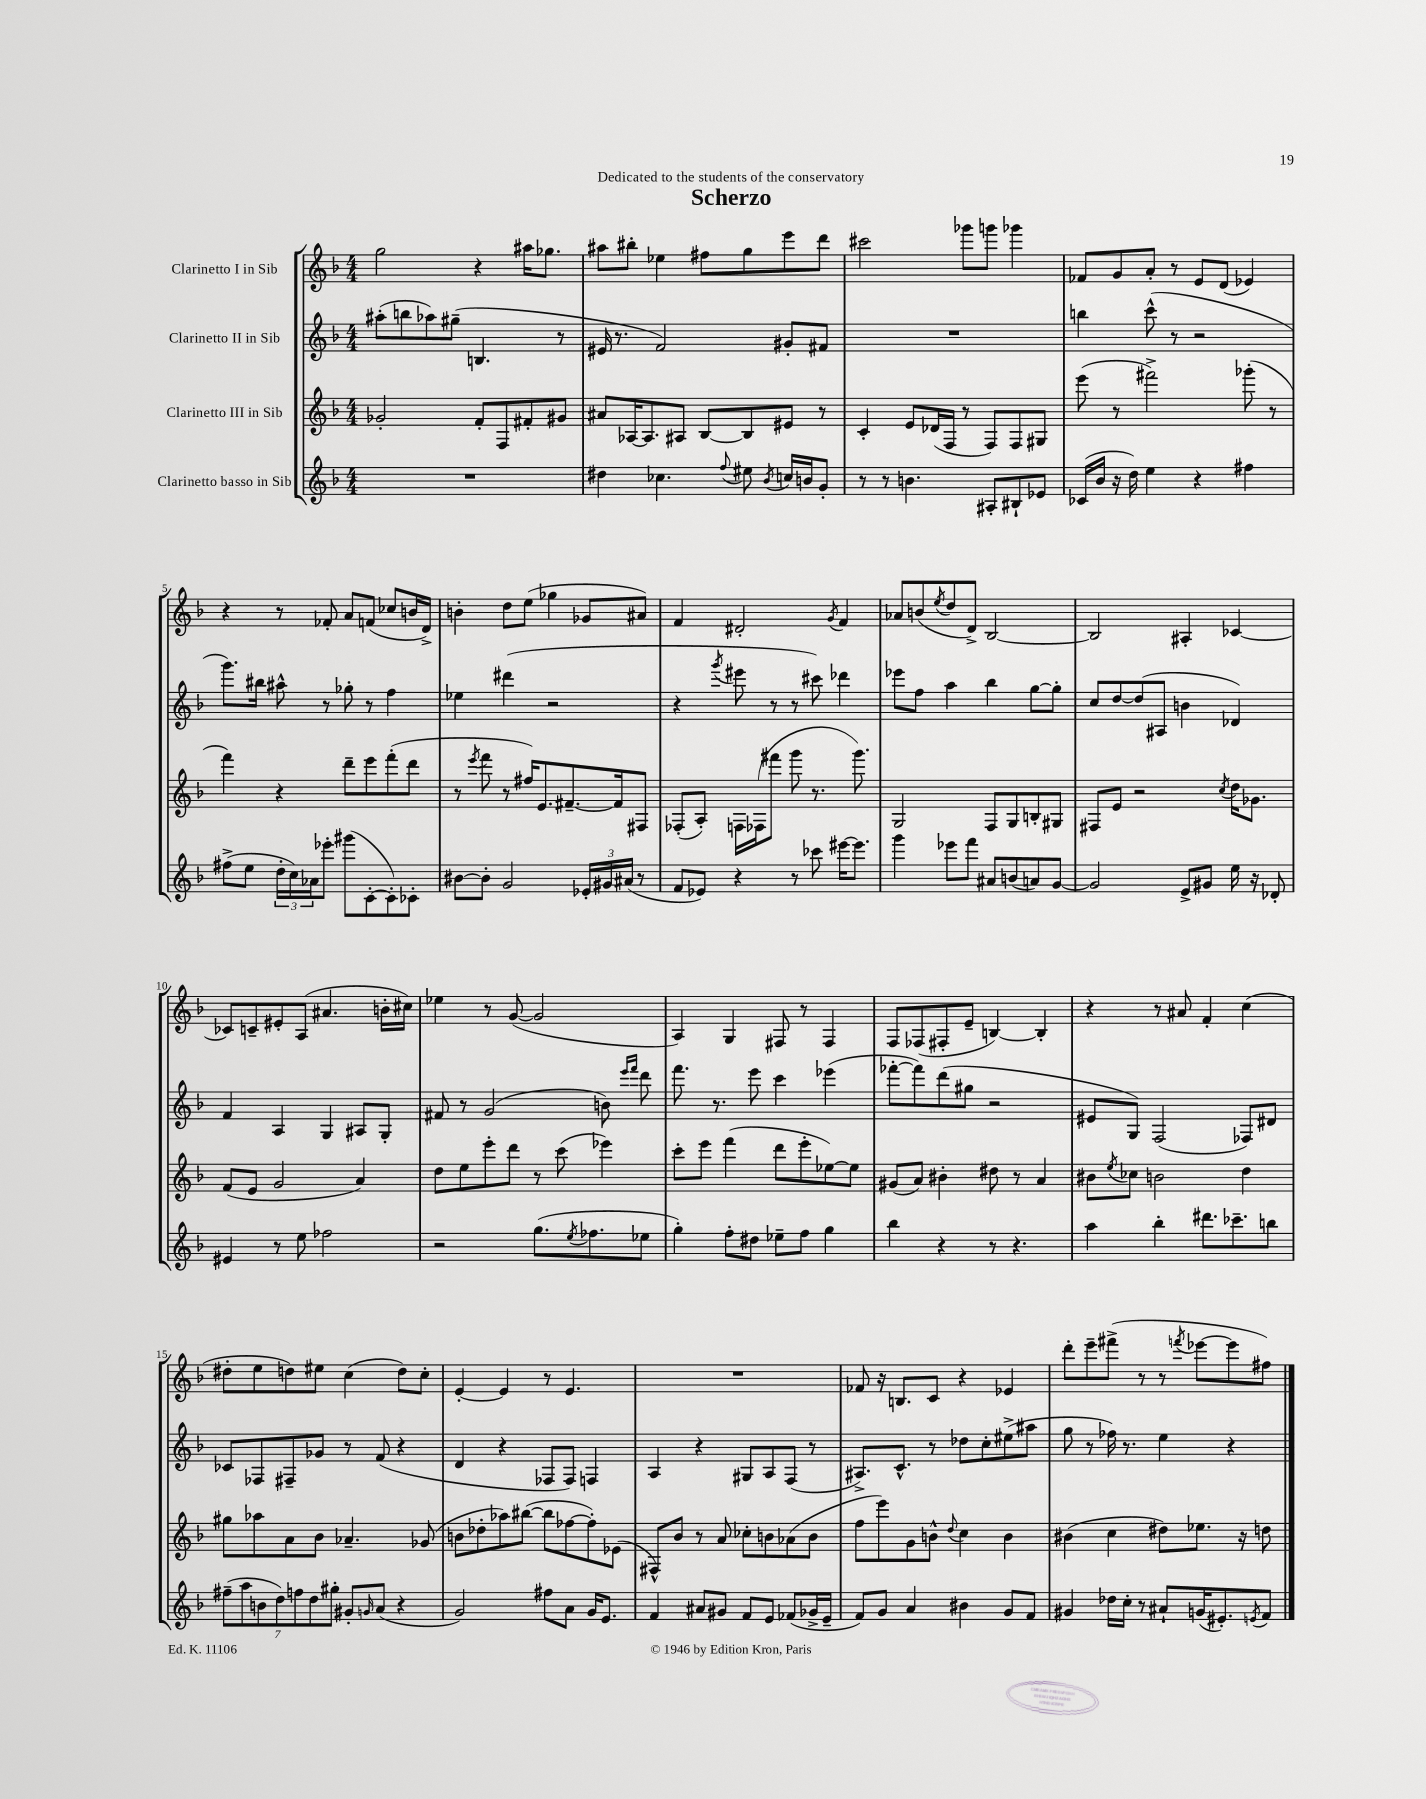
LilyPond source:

\header { title = "Scherzo" dedication = "Dedicated to the students of the conservatory" }
<<
\new StaffGroup <<
\new Staff = "s0" \with { instrumentName = "Clarinetto I in Sib" } {
    \clef treble \key f \major \numericTimeSignature \time 4/4
    g''2 r4 ais''16 ges''8. |
    ais''8 bis''8-. ees''4 fis''8 g''8 e'''8 d'''8 |
    cis'''2 ges'''8 g'''8 ges'''4 |
    fes'8 g'8 a'8-. r8 e'8 d'8( ees'4) |
    r4 r8 fes'8-. a'8 f'8( ces''8 b'16 d'16->) |
    b'4-. d''8 e''8( ges''4 ges'8 ais'8) |
    f'4 dis'2-. \acciaccatura { g'8 } f'4 |
    aes'8 b'8( \acciaccatura { e''8 } d''8 d'8->) bes2~ |
    bes2 ais4-. ces'4~ |
    ces'8 c'8-- eis'8-. a8( ais'4. b'16-. cis''16) |
    ees''4 r8 g'8~( g'2 |
    a4) g4 fis8 r8 fis4 |
    f8 fes8( fis8-. e'8-- b4~) b4-. |
    r4 r8 ais'8 f'4-. c''4( |
    dis''8-. e''8 d''8) eis''8 c''4( d''8) c''8-. |
    e'4~-. e'4 r8 e'4. |
    R1 |
    fes'8 r16 b8. c'8 r4 ees'4 |
    d'''8-. e'''8-- fis'''8->( r8 r8 \acciaccatura { f'''8 } ees'''8~ ees'''8 fis''8) \bar "|." |
}
\new Staff = "s1" \with { instrumentName = "Clarinetto II in Sib" } {
    \clef treble \key f \major \numericTimeSignature \time 4/4
    ais''8-.( b''8 aes''8) gis''8--( b4. r8 |
    eis'16 r8. f'2) gis'8-. fis'8 |
    R1 |
    b''4 c'''8-^( r8 r2 |
    g'''8.) bis''16 ais''8-^ r8 ges''8-. r8 f''4 |
    ees''4 dis'''4( r2 |
    r4 \acciaccatura { g'''8 } eis'''8 r8 r8 cis'''8) des'''4 |
    ees'''8 f''8 a''4 bes''4 g''8~ g''8-. |
    c''8 d''8~ d''8( ais8 b'4 des'4) |
    f'4 a4 g4 ais8 g8-. |
    fis'8 r8 g'2( b'8) \grace { e'''16 f'''16 } d'''8 |
    f'''8. r8. e'''8 c'''4 ees'''4( |
    fes'''8~-. fes'''8) d'''8( gis''8 r2 |
    eis'8 g8) f2( fes8) dis'8 |
    ces'8 fes8 fis8-- ges'8 r8 f'8( r4 |
    d'4 r4 fes8 fes8) f4 |
    a4 r4 gis8 a8 f8( r8 |
    ais8.->) c'8.-^ r8 des''8 c''8-. eis''8->( ais''8 |
    g''8 r8 fes''16) r8. e''4 r4 \bar "|." |
}
\new Staff = "s2" \with { instrumentName = "Clarinetto III in Sib" } {
    \clef treble \key f \major \numericTimeSignature \time 4/4
    ges'2-. f'8-. f8 fis'8-. gis'8 |
    ais'8 aes16~ aes8. ais8 bes8~ bes8 eis'8 r8 |
    c'4-. e'8 des'16( f16 r8 f8) f8 gis8 |
    e'''8( r8 fis'''2->) ges'''8-.( r8 |
    f'''4) r4 d'''8-- e'''8 f'''8-.( d'''8 |
    r8 \acciaccatura { e'''8 } f'''8 r8 fis''16) e'8. fis'8.~-- fis'16 fis8 |
    fes8-.( a8-.) f16 fes16( fis'''8 g'''8 r8. g'''8.) |
    g2 f8 g8 b8-. gis8 |
    fis8 e'8 r2 \acciaccatura { c''8 } d''16 ges'8. |
    f'8( e'8 g'2 a'4) |
    d''8 e''8 e'''8-. d'''8 r8 c'''8( ees'''4) |
    c'''8-. e'''8 f'''4( d'''8 e'''8-. ees''8~) ees''8 |
    gis'8( a'8) bis'4-. dis''8 r8 a'4 |
    bis'8 \acciaccatura { e''8 } ces''8 b'2 d''4 |
    gis''8 aes''8 a'8 bes'8 aes'4.-- ges'8( |
    b'8 des''8-. aes''8) bis''8~( bis''8 fes''8~ fes''8-.) ees'8( |
    fis8-^) bes'8 r8 a'8 ces''8-. b'8 aes'8( b'8 |
    f''8 e'''8) g'8 b'8-^ \appoggiatura { d''8 } c''4 b'4 |
    bis'4( c''4 dis''8) ees''8. r16 d''8 \bar "|." |
}
\new Staff = "s3" \with { instrumentName = "Clarinetto basso in Sib" } {
    \clef treble \key f \major \numericTimeSignature \time 4/4
    R1 |
    dis''4 ces''4. \appoggiatura { f''8 } eis''8 \acciaccatura { bes'8 } c''16 b'16 g'8-. |
    r8 r8 b'4. ais8-. bis8-! ees'8 |
    ces'16( bes'16 r16 d''16) e''4 r4 fis''4 |
    fis''8->( e''8 \tuplet 3/2 { d''16-. c''16) aes'16 } ees'''8-. gis'''8( c'8~-. c'8-.) ces'8-. |
    bis'8~ bis'8-. g'2 \tuplet 3/2 { ees'16-. gis'16 ais'16( } r8 |
    f'8 ees'8) r4 r8 ces'''8 eis'''16~ eis'''8. |
    g'''4 ees'''8 f'''8 ais'8 b'8( a'8) g'8~ |
    g'2 e'8-> gis'8 e''16 r16 des'8-. |
    eis'4 r8 e''8 fes''2 |
    r2 g''8.( \acciaccatura { e''8 } fes''8. ees''8 |
    g''4-.) f''8-. dis''8 ees''8-- f''8 g''4 |
    bes''4 r4 r8 r4. |
    a''4 bes''4-. dis'''8. ces'''8.-- b''8 |
    \tuplet 7/4 { fis''8--( a''8 b'8 d''8) f''8 d''8 gis''8-. } gis'8-. \grace { g'16 } a'8( r4 |
    g'2) fis''8 a'8 g'16 e'8. |
    f'4 ais'8 gis'8 f'8 e'8 fes'8( ges'16-> e'16-- |
    f'8) g'8 a'4 bis'4 g'8 f'8 |
    gis'4 des''16 c''16-. r8 ais'8-! g'16( eis'8.-.) \acciaccatura { e'8 } f'8 \bar "|." |
}
>>
>>
